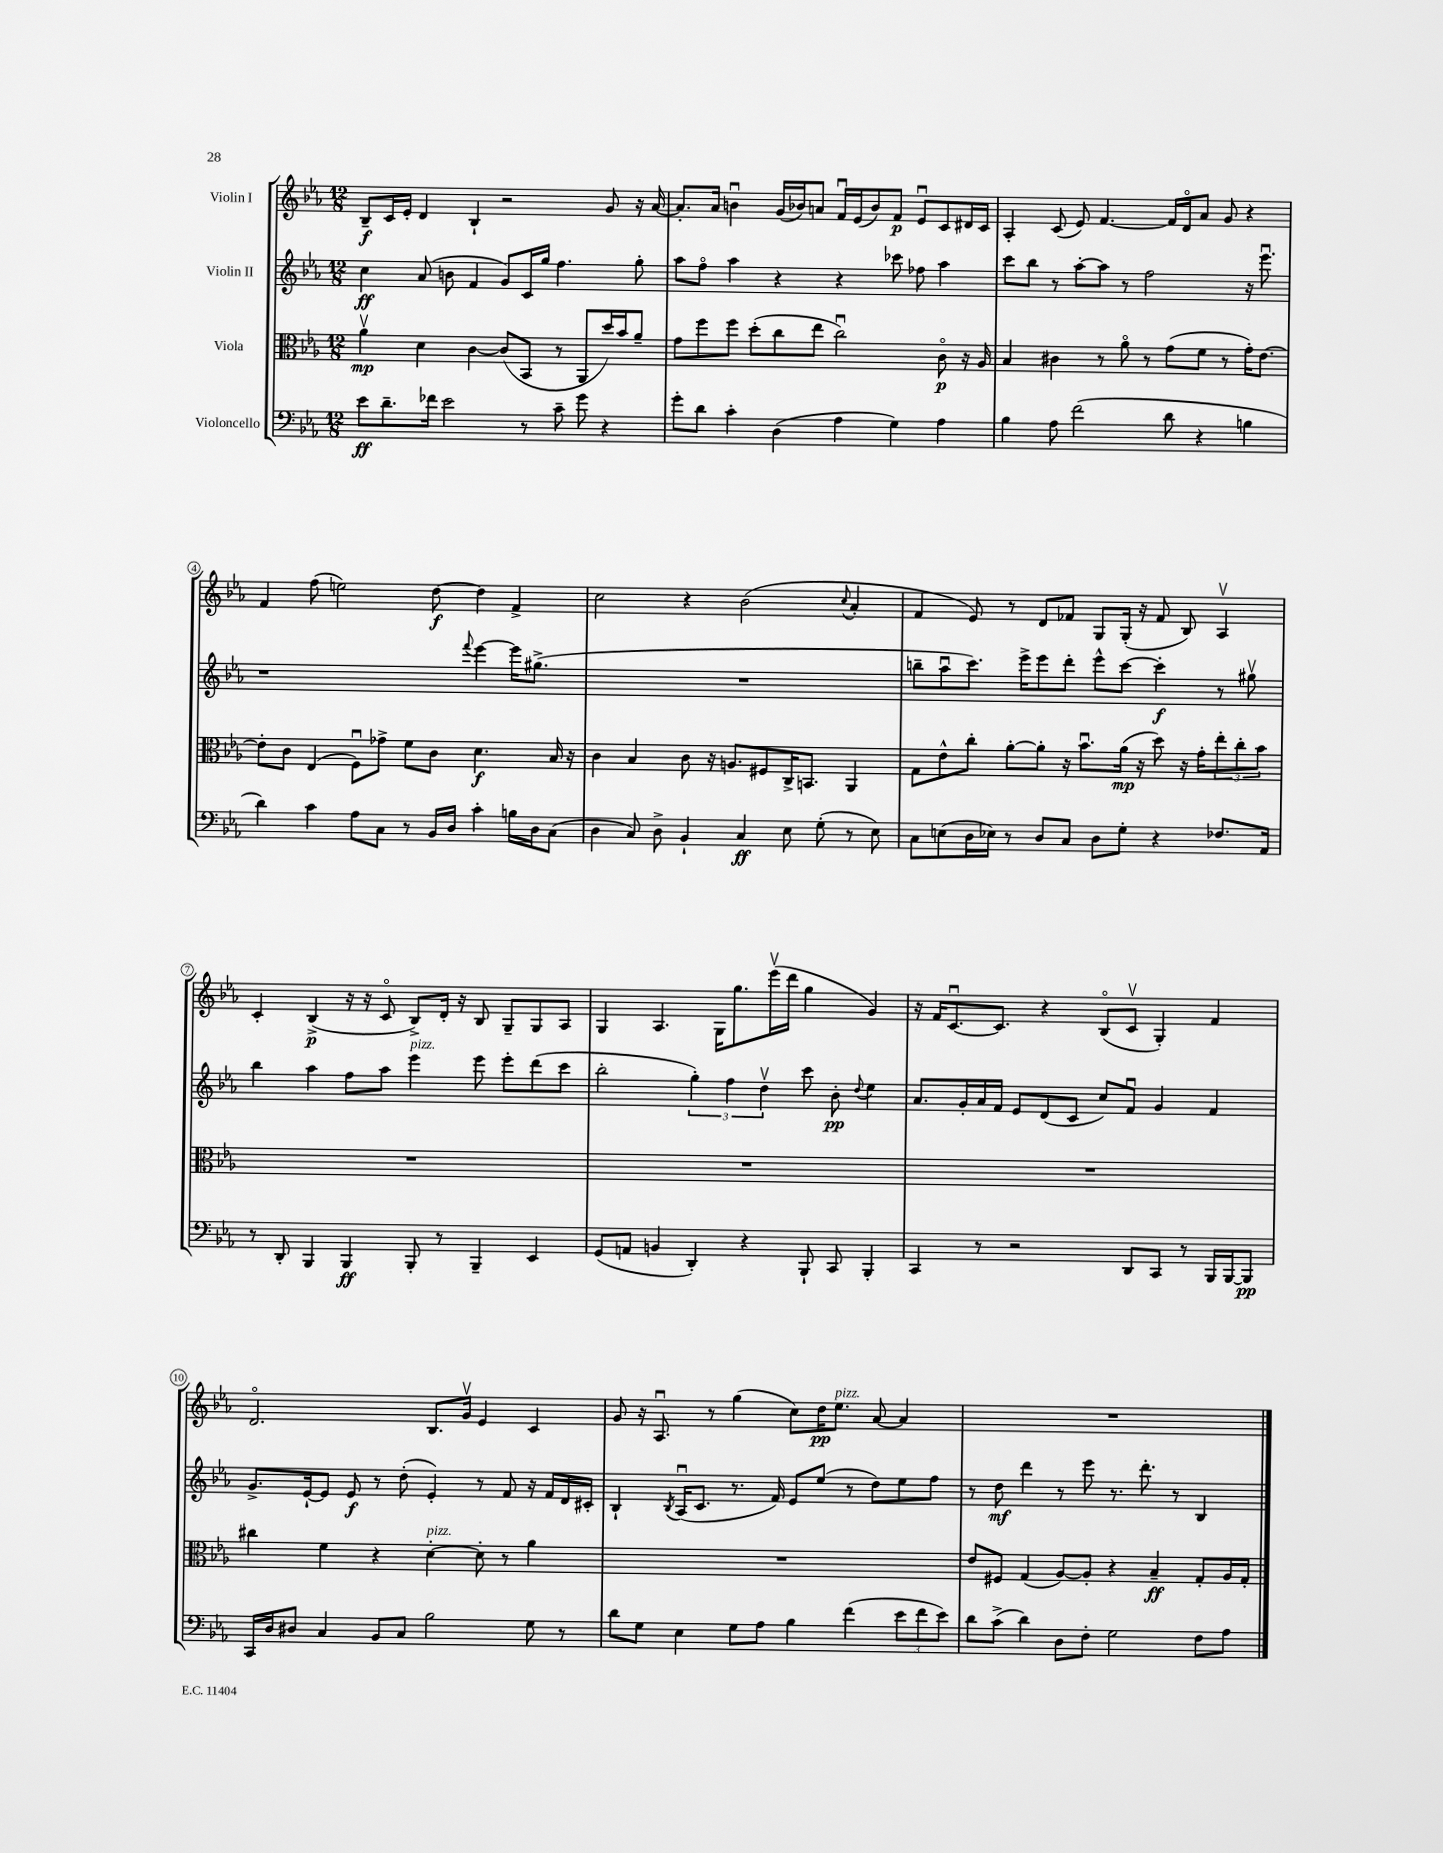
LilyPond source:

<<
\new StaffGroup <<
\new Staff = "s0" \with { instrumentName = "Violin I" } {
    \clef treble \key ees \major \numericTimeSignature \time 12/8
    bes8--\f c'16 ees'16-. d'4 bes4-! r2 g'8 r16 aes'16~ |
    aes'8.-. aes'16 b'4\downbow g'16( bes'16) a'8 f'16\downbow ees'16( bes'8) f'8\p ees'8\downbow c'8 dis'16 c'16 |
    aes4-. c'8( ees'8) f'4.~ f'16 d'16\flageolet aes'8 g'8 r4 |
    f'4 f''8( e''2) d''8~\f d''4 f'4-> |
    c''2 r4 bes'2( \appoggiatura { c''8 } aes'4-. |
    f'4 ees'8) r8 d'8 fes'8 g8 g16-.( r16 fes'8 bes8) aes4\upbow |
    c'4-. bes4->\p( r16 r16 c'8\flageolet bes8->) d'16-. r16 bes8 g8-- g8 aes8 |
    g4 aes4. g16 g''8. ees'''16\upbow( d'''16 g''4 g'4) |
    r16 f'16 c'8.~\downbow c'8. r4 bes8\flageolet( c'8\upbow g4-.) f'4 |
    d'2.\flageolet bes8. g'16\upbow ees'4 c'4 |
    g'8 r16 aes8.\downbow r8 g''4( c''8) d''16\pp ees''8.^\markup { \italic "pizz." } aes'8~ aes'4 |
    R1. \bar "|." |
}
\new Staff = "s1" \with { instrumentName = "Violin II" } {
    \clef treble \key ees \major \numericTimeSignature \time 12/8
    c''4\ff aes'8( b'8 f'4 g'8) c'16 g''16 f''4. g''8-. |
    aes''8 f''8\flageolet aes''4 r4 r4 ces'''8 fes''8 aes''4 |
    c'''8 bes''8 r8 aes''8~-. aes''8 r8 f''2 r16 ees'''8.\downbow |
    r1 \appoggiatura { f'''8 } ees'''4~ ees'''16 gis''8.->( |
    R1. |
    b''8-- aes''8\downbow c'''8.) ees'''16-> ees'''8 d'''8-. ees'''8-^ c'''8~ c'''4-.\f r8 gis''8\upbow |
    bes''4 aes''4 f''8 aes''8 ees'''4^\markup { \italic "pizz." } ees'''8 ees'''8-. d'''8( c'''8 |
    bes''2-. \tuplet 3/2 { g''4-.) f''4 d''4\upbow } c'''8 bes'8-.\pp \appoggiatura { d''8 } ees''4 |
    aes'8. g'16-. aes'16 f'16 ees'8 d'8( c'8 c''8) f'8\downbow g'4 f'4 |
    g'8.-> ees'16~-! ees'8 ees'8\f r8 d''8-.( ees'4-.) r8 f'8 r16 f'16 d'16 cis'16-. |
    bes4-! \acciaccatura { bes8 } aes16\downbow( c'8. r8. f'16) ees'8 ees''8( r8 d''8) ees''8 f''8 |
    r8 d''8\mf d'''4 r8 ees'''8 r8. d'''8.-. r8 bes4 \bar "|." |
}
\new Staff = "s2" \with { instrumentName = "Viola" } {
    \clef alto \key ees \major \numericTimeSignature \time 12/8
    aes'4\upbow\mp d'4 c'4~ c'8( bes,8 r8 aes,8 d''16) bes'16 aes'8-- |
    g'8 f''8 f''8 d''8-.( c''8 ees''8 c''2\downbow) c'8\flageolet\p r16 aes16 |
    bes4 cis'4 r8 aes'8\flageolet r8 g'8( f'8 r8 g'16-.) ees'8.~ |
    ees'8-. c'8 ees4( f8\downbow) ges'8-> f'8 c'8 d'4.\f bes16 r16 |
    c'4 bes4 c'8 r16 a8. fis8 c16-> b,8. aes,4 |
    g8 ees'8-^ c''8-. aes'8~-. aes'8-. r16 bes'8.\downbow aes'16\mp( r16 d''8) r16 g'16-. \tuplet 3/2 { ees''8-. c''8-. bes'8 } |
    R1. |
    R1. |
    R1. |
    cis''4 f'4 r4 d'4~-.^\markup { \italic "pizz." } d'8-. r8 aes'4 |
    R1. |
    ees'8 fis8 g4( aes8~) aes8-. r4 bes4--\ff g8-. aes16 g16-. \bar "|." |
}
\new Staff = "s3" \with { instrumentName = "Violoncello" } {
    \clef bass \key ees \major \numericTimeSignature \time 12/8
    ees'8\ff d'8.-- fes'16 ees'2 r8 c'8-- g'8 r4 |
    g'8-. d'8 c'4-. d4( aes4 g4) aes4 |
    bes4 aes8 f'2( d'8 r4 b4 |
    d'4) c'4 aes8 c8 r8 bes,16 d16 c'4-. b16 d16 c8( |
    d4 c8) d8-> bes,4-! c4\ff ees8 g8-.( r8 ees8) |
    c8 e8( d16 ees16) r8 d8 c8 d8 g8-. r4 fes8. aes,16 |
    r8 d,8-. bes,,4 bes,,4\ff bes,,8-. r8 bes,,4-- ees,4 |
    g,8( a,8 b,4 d,4-.) r4 bes,,8-! c,8 bes,,4-. |
    c,4 r8 r2 d,8 c,8 r8 bes,,16 bes,,16~ bes,,8\pp |
    c,16 d16 dis8 c4 bes,8 c8 bes2 g8 r8 |
    d'8 g8 ees4 g8 aes8 bes4 f'4( \tuplet 3/2 { ees'8 f'8 ees'8) } |
    d'8 c'8->( d'4) d8 f8-. g2 f8 aes8 \bar "|." |
}
>>
>>
\layout { \context { \Score \override BarNumber.stencil = #(make-stencil-circler 0.1 0.3 ly:text-interface::print) } }
